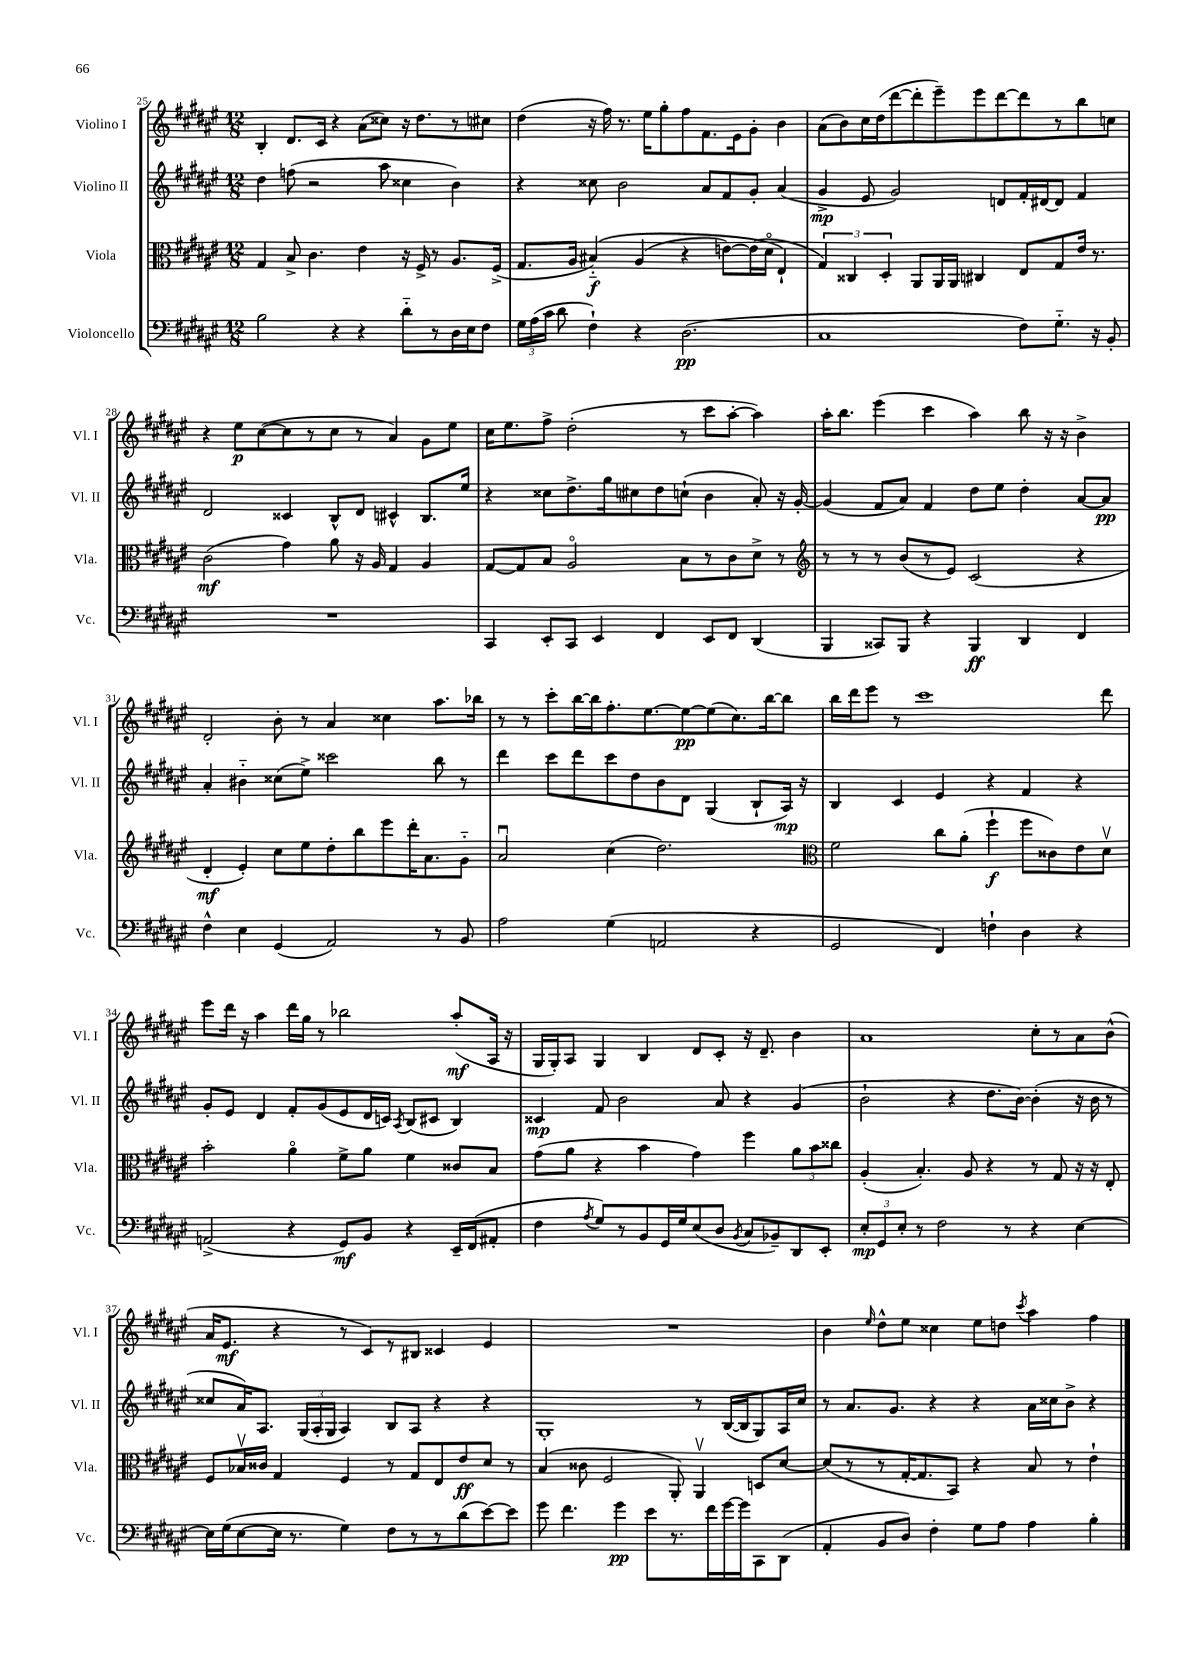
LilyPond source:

<<
\new StaffGroup <<
\new Staff = "s0" \with { instrumentName = "Violino I" shortInstrumentName = "Vl. I" } {
    \clef treble \key fis \major \numericTimeSignature \time 12/8
    \autoBeamOff b4-. dis'8.[ cis'16] r4 ais'8[( cisis''8]) r16 dis''8.[ r8 cis''8] |
    dis''4( r16 fis''16) r8. eis''16[ gis''8-. fis''8 fis'8. eis'16 gis'8]-. b'4 |
    ais'8[( b'8) cis''16 dis''16( dis'''8~ dis'''8-. eis'''8--) eis'''8 dis'''8~ dis'''8 r8 b''8 c''8] |
    r4 eis''8[\p cis''8~( cis''8 r8 cis''8] r8 ais'4) gis'8[ eis''8] |
    cis''16[ eis''8. fis''8]-> dis''2-.( r8 cis'''8[ ais''8]~-. ais''4) |
    ais''16[-. b''8.] eis'''4( cis'''4 ais''4) b''8 r16 r16 b'4-> |
    dis'2-. b'8-. r8 ais'4 cisis''4 ais''8.[ bes''16] |
    r8 r8 cis'''8[-. b''16~ b''16 fis''8.-. eis''8.~ eis''8~\pp eis''8( cis''8.) b''16~ b''8] |
    b''16[ dis'''16 eis'''8] r8 cis'''1 dis'''8 |
    eis'''8[ dis'''16] r16 ais''4 dis'''16[ gis''16] r8 bes''2 ais''8[-.\mf( ais16] r16 |
    gis16[ gis16-.) ais8] gis4 b4 dis'8[ cis'8]-. r16 dis'8.-- b'4 |
    ais'1 cis''8[-. r8 ais'8 b'8]-^( |
    ais'16[ eis'8.]\mf r4 r8 cis'8[) r8 bis8] cisis'4 eis'4 |
    R1. |
    b'4 \grace { eis''16 } dis''8[-^ eis''8] cisis''4 eis''8[ d''8] \acciaccatura { cis'''8 } ais''4 fis''4 \bar "|." |
}
\new Staff = "s1" \with { instrumentName = "Violino II" shortInstrumentName = "Vl. II" } {
    \clef treble \key fis \major \numericTimeSignature \time 12/8
    \autoBeamOff dis''4 f''8( r2 ais''8 cisis''4 b'4) |
    r4 cisis''8 b'2 ais'8[ fis'8 gis'8]-. ais'4( |
    gis'4->\mp eis'8 gis'2) d'8[ fis'16-. dis'16~ dis'8] fis'4 |
    dis'2 cisis'4 b8[-^ dis'8] cis'4-^ b8.[ eis''16] |
    r4 cisis''8[ dis''8.-> gis''16 cis''8 dis''8 c''8]-!( b'4 ais'8-.) r16 gis'16~-. |
    gis'4( fis'8[ ais'8]) fis'4 dis''8[ eis''8] dis''4-. ais'8[~ ais'8]\pp |
    ais'4-. bis'4-_ cisis''8[( eis''8]->) cisis'''2 b''8 r8 |
    dis'''4 cis'''8[ dis'''8 cis'''8 dis''8 b'8 dis'8] gis4( b8[-! ais16]\mp) r16 |
    b4 cis'4 eis'4 r4 fis'4 r4 |
    gis'8[-. eis'8] dis'4 fis'8[-. gis'8( eis'8 dis'16 c'16]) \acciaccatura { ais8 } b8[( cis'8] b4) |
    cisis'4\mp fis'8 b'2 ais'8 r4 gis'4( |
    b'2-! r4 dis''8.[ b'16]~) b'4-.( r16 b'16 r8 |
    cisis''8[ ais'16) ais8.] \tuplet 3/2 { gis16[( ais16-. gis16] } ais4) b8[ ais8] r4 r4 |
    gis1-. r8 b16[~( b16 gis8) ais16 cis''16] |
    r8 ais'8.[ gis'8.] r4 r4 ais'16[ cisis''16 b'8]-> r4 \bar "|." |
}
\new Staff = "s2" \with { instrumentName = "Viola" shortInstrumentName = "Vla." } {
    \clef alto \key fis \major \numericTimeSignature \time 12/8
    \autoBeamOff gis4 b8-> cis'4. eis'4 r16 fis16-> r8 ais8.[ fis16]->( |
    gis8.[ ais16] bis4-_\f)\( ais4( r4 e'8[~) e'16( dis'16]\flageolet eis4-!\) |
    \tuplet 3/2 { gis4) cisis4 dis4-. } ais,8[ ais,16 ais,16] cis4 eis8[ gis8 eis'16] r8. |
    cis'2\mf( gis'4) ais'8 r16 ais16 gis4 ais4 |
    gis8[~ gis8 b8] ais2\flageolet b8[ r8 cis'8 dis'8]-> r8 |
    \clef treble r8 r8 r8 b'8[( r8 eis'8]) cis'2( r4 |
    dis'4-.\mf eis'4-.) cis''8[ eis''8 dis''8-. b''8 eis'''8 dis'''16-. ais'8. gis'8]-_ |
    ais'2\downbow cis''4( dis''2.) |
    \clef alto fis'2 cis''8[ ais'8]-.( fis''4-!\f fis''8[ cisis'8) eis'8 dis'8]\upbow |
    b'2-. ais'4\flageolet fis'8[-> ais'8] fis'4 cisis'8[ b8] |
    gis'8[( ais'8] r4 b'4 gis'4) fis''4 \tuplet 3/2 { ais'8[ b'8 cisis''8] } |
    ais4-.( b4.-.) ais8 r4 r8 gis8 r16 r16 eis8-. |
    fis8[ bes16\upbow cisis'16] gis4 fis4 r8 gis8[ eis8 eis'8\ff dis'8] r8 |
    b4( cisis'8 fis2 ais,8-.) ais,4\upbow d8[ dis'8]~ |
    dis'8[( r8 r8 gis16~-. gis8. b,8]) r4 b8 r8 eis'4-! \bar "|." |
}
\new Staff = "s3" \with { instrumentName = "Violoncello" shortInstrumentName = "Vc." } {
    \clef bass \key fis \major \numericTimeSignature \time 12/8
    \autoBeamOff b2 r4 r4 dis'8[-_ r8 dis16 eis16 fis8] |
    \tuplet 3/2 { gis16[ ais16( cis'16] } dis'8 fis4-!) r4 dis2.\pp( |
    cis1 fis8[) gis8.]-_ r16 b,8-. |
    R1. |
    cis,4 eis,8[-. cis,8] eis,4 fis,4 eis,8[ fis,8] dis,4( |
    b,,4 cisis,8[) b,,8] r4 b,,4\ff dis,4 fis,4 |
    fis4-^ eis4 gis,4( ais,2) r8 b,8 |
    ais2 gis4( a,2 r4 |
    gis,2 fis,4) f4-! dis4 r4 |
    a,2->( r4 gis,8[\mf) b,8] r4 eis,16[-- fis,16( ais,8]-. |
    fis4 \acciaccatura { ais8 } gis8[) r8 b,8 gis,16 gis16 eis8( dis8] \acciaccatura { b,8 } cis8[ bes,8--) dis,8 eis,8]-. |
    \tuplet 3/2 { eis8[-.\mp gis,8 eis8]-. } r8 fis2 r8 r4 eis4~ |
    eis16[ gis16( eis8~ eis16] r8. gis4) fis8[ r8 r8 dis'8( eis'8~) eis'8] |
    gis'8 fis'4. gis'4\pp eis'8[ r8. fis'16 gis'16~ gis'16 cis,8 dis,8]( |
    ais,4-. b,8[ dis8]) fis4-. gis8[ ais8] ais4 b4-. \bar "|." |
}
>>
>>
\layout { \context { \Score currentBarNumber = #25 } }
